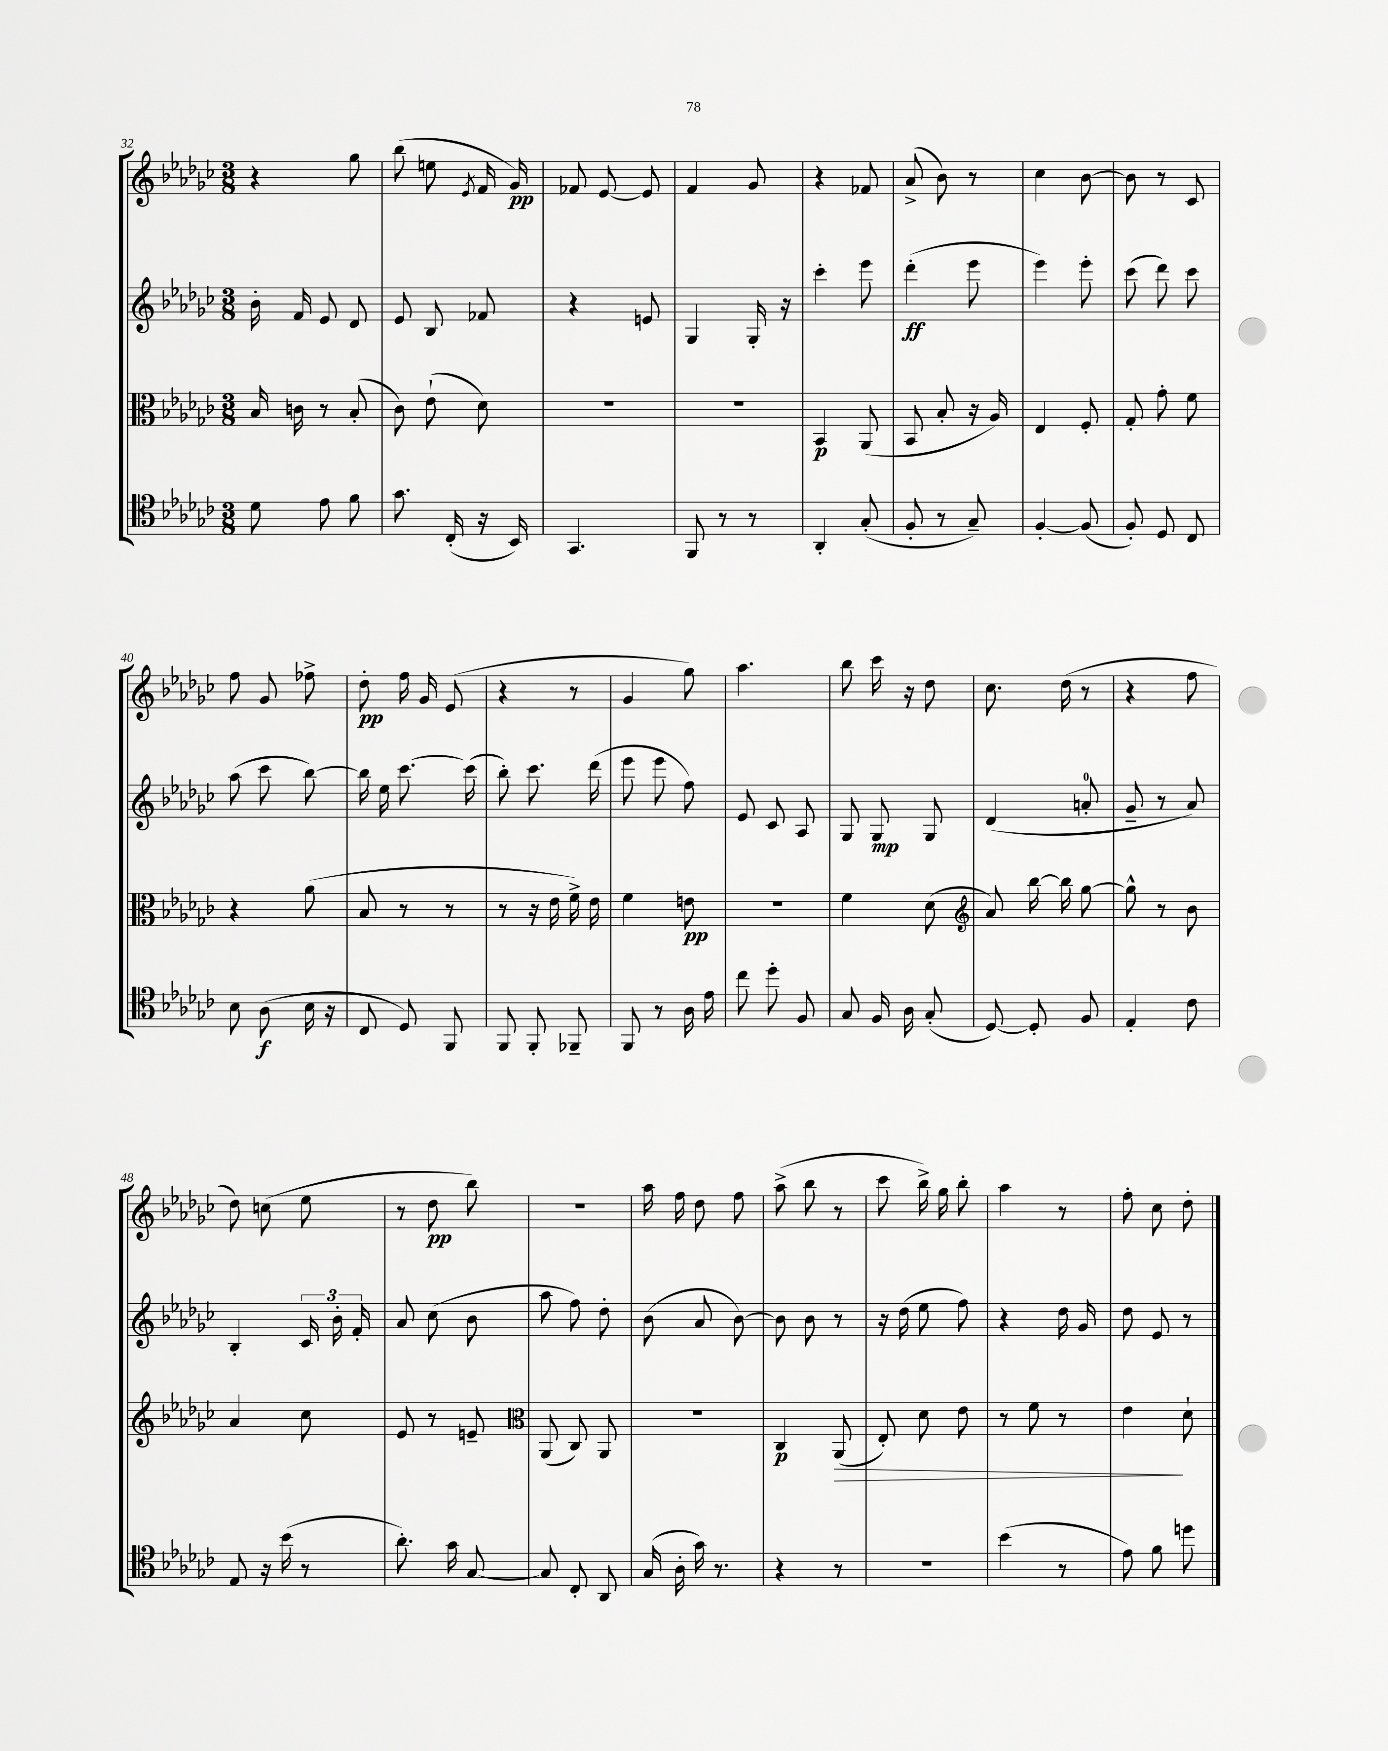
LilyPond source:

<<
\new StaffGroup <<
\new Staff = "s0" {
    \clef treble \key ges \major \numericTimeSignature \time 3/8
    \autoBeamOff r4 ges''8 |
    bes''8( e''8 \acciaccatura { ees'8 } f'16 ges'16\pp) |
    fes'8 ees'8~ ees'8 |
    f'4 ges'8 |
    r4 fes'8 |
    aes'8->( bes'8) r8 |
    ces''4 bes'8~ |
    bes'8 r8 ces'8 |
    f''8 ges'8 fes''8-> |
    des''8-.\pp f''16 ges'16 ees'8( |
    r4 r8 |
    ges'4 ges''8) |
    aes''4. |
    bes''8 ces'''16 r16 des''8 |
    ces''8. des''16( r8 |
    r4 f''8 |
    des''8) c''8( ees''8 |
    r8 des''8\pp bes''8) |
    R4. |
    aes''16 f''16 des''8 f''8 |
    aes''8->( bes''8 r8 |
    ces'''8 bes''16->) ges''16 bes''8-. |
    aes''4 r8 |
    f''8-. ces''8 des''8-. \bar "|." |
}
\new Staff = "s1" {
    \clef treble \key ges \major \numericTimeSignature \time 3/8
    \autoBeamOff bes'16-. f'16 ees'8 des'8 |
    ees'8 bes8 fes'8 |
    r4 e'8 |
    ges4 ges16-. r16 |
    ces'''4-. ees'''8 |
    des'''4-.\ff( ees'''8 |
    ees'''4) ees'''8-. |
    ces'''8( des'''8) ces'''8 |
    aes''8( ces'''8 bes''8~) |
    bes''16 ees''16 ces'''8.~ ces'''16( |
    bes''8-.) ces'''8. des'''16( |
    ees'''8 ees'''8 f''8) |
    ees'8 ces'8 aes8 |
    ges8 ges8\mp ges8 |
    des'4( a'8-0-. |
    ges'8-- r8 aes'8) |
    bes4-. \tuplet 3/2 { ces'16 bes'16-. f'16-. } |
    aes'8 ces''8( bes'8 |
    aes''8 f''8) des''8-. |
    bes'8( aes'8 bes'8~) |
    bes'8 bes'8 r8 |
    r16 des''16( ees''8 f''8) |
    r4 des''16 ges'16 |
    des''8 ees'8 r8 \bar "|." |
}
\new Staff = "s2" {
    \clef alto \key ges \major \numericTimeSignature \time 3/8
    \autoBeamOff bes16 c'16 r8 bes8-.( |
    ces'8) ees'8-!( des'8) |
    R4. |
    R4. |
    bes,4\p aes,8( |
    bes,8 bes8-. r16 aes16) |
    ees4 f8-. |
    ges8-. ges'8-. f'8 |
    r4 aes'8( |
    bes8 r8 r8 |
    r8 r16 ees'16 f'16->) ees'16 |
    f'4 e'8\pp |
    R4. |
    f'4 des'8( |
    \clef treble aes'8) bes''16~ bes''16 ges''8~ |
    ges''8-^ r8 bes'8 |
    aes'4 ces''8 |
    ees'8 r8 e'8-- |
    \clef alto aes,8( ces8) aes,8 |
    R4. |
    ces4\p aes,8\>( |
    ees8-.) des'8 ees'8 |
    r8 f'8 r8 |
    ees'4\! des'8-! \bar "|." |
}
\new Staff = "s3" {
    \clef tenor \key ges \major \numericTimeSignature \time 3/8
    \autoBeamOff des'8 ees'8 f'8 |
    ges'8. ces16-.( r16 bes,16) |
    ges,4. |
    f,8 r8 r8 |
    aes,4-. ges8-.( |
    f8-. r8 ges8--) |
    f4~-. f8( |
    f8-.) des8 ces8 |
    bes8 aes8\f( bes16 r16 |
    ces8 des8) f,8 |
    f,8 f,8-. fes,8-- |
    f,8 r8 aes16 ees'16 |
    ces''8 des''8-. f8 |
    ges8 f16 aes16 ges8-.( |
    des8~) des8-. f8 |
    ees4-. ces'8 |
    ees8 r16 bes'16( r8 |
    aes'8.-.) ges'16 ges8~ |
    ges8 ces8-. aes,8 |
    ges16( aes16-. ges'16) r8. |
    r4 r8 |
    R4. |
    bes'4( r8 |
    ees'8) f'8 d''8 \bar "|." |
}
>>
>>
\layout { \context { \Score currentBarNumber = #32 } }
